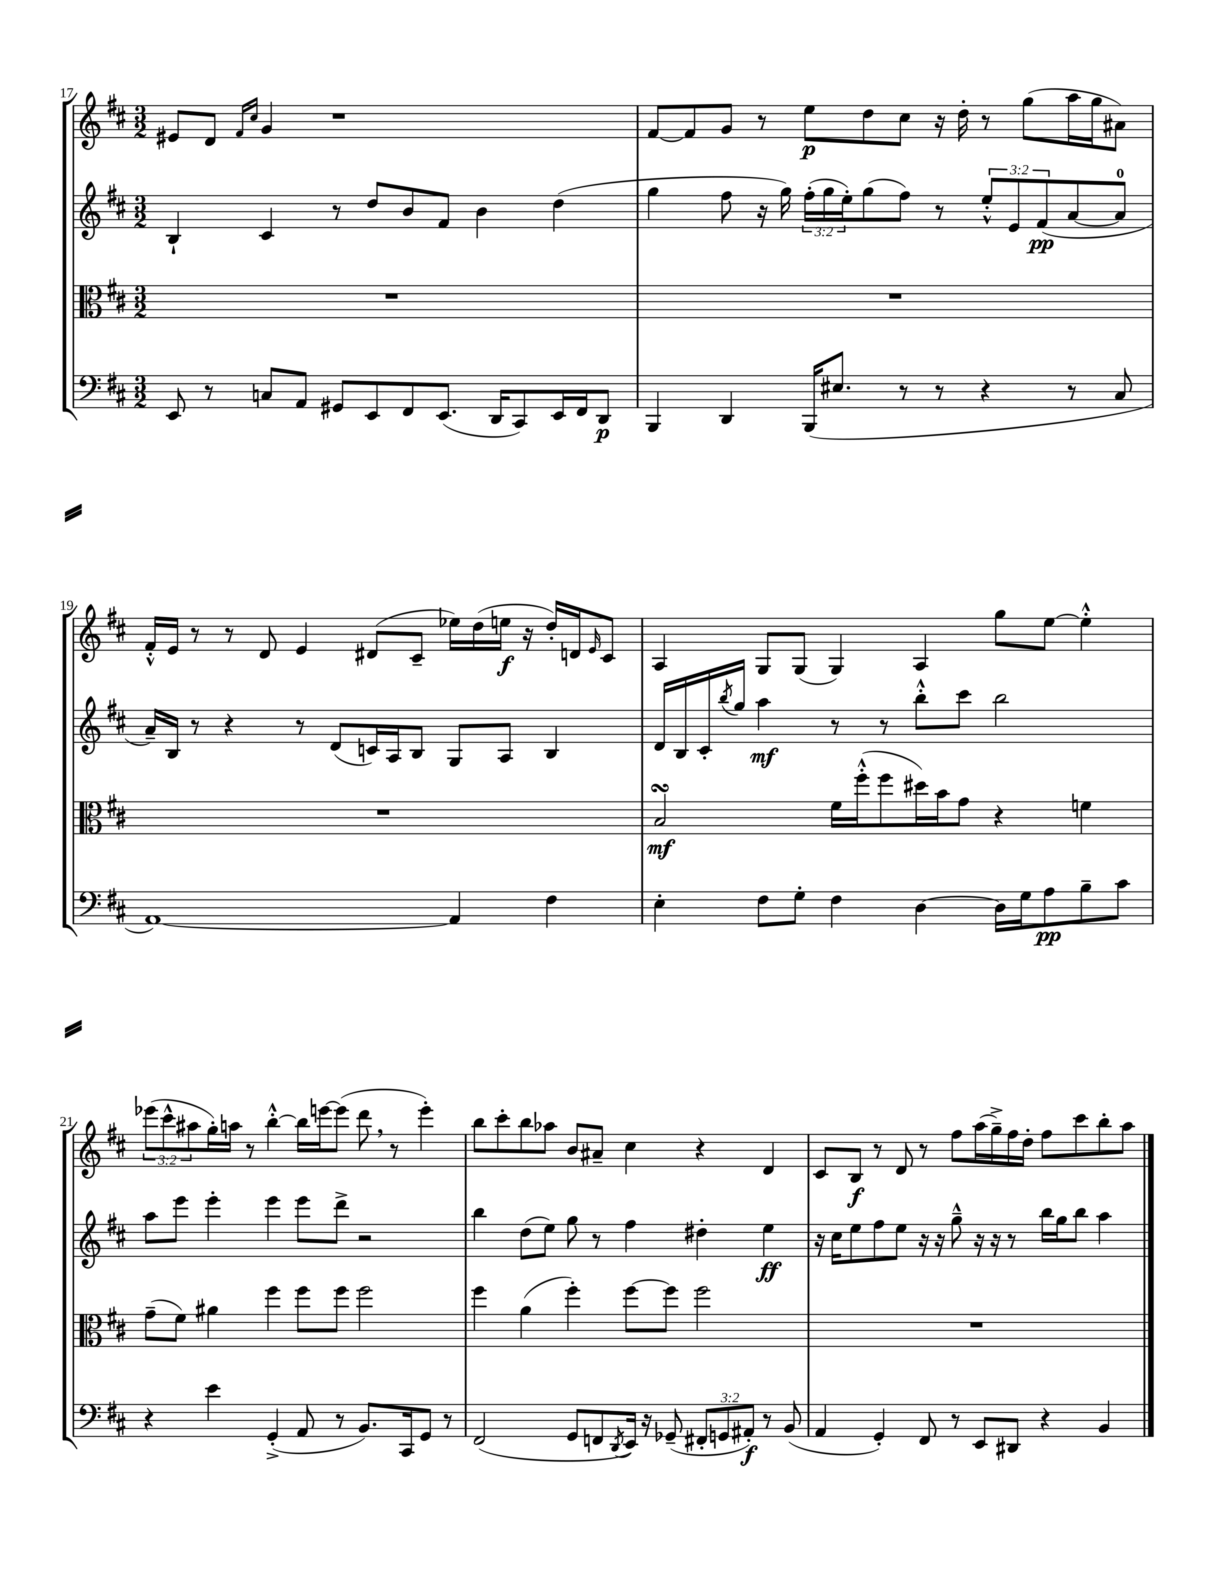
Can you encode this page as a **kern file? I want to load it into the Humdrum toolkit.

**kern	**dynam	**kern	**dynam	**kern	**dynam	**kern	**dynam
*part4	*part4	*part3	*part3	*part2	*part2	*part1	*part1
*staff4	*staff4	*staff3	*staff3	*staff2	*staff2	*staff1	*staff1
*clefF4	*	*clefC3	*	*clefG2	*	*clefG2	*
*k[f#c#]	*	*k[f#c#]	*	*k[f#c#]	*	*k[f#c#]	*
*M3/2	*	*M3/2	*	*M3/2	*	*M3/2	*
=17	=17	=17	=17	=17	=17	=17	=17
8EE/	.	1.r	.	4B`/	.	8e#X/L	.
8r	.	.	.	.	.	8d/J	.
.	.	.	.	.	.	16qqf#/LL	.
.	.	.	.	.	.	16qqcc#/JJ	.
8Cn/L	.	.	.	4c#/	.	4g/	.
8AA/J	.	.	.	.	.	.	.
8GG#X/L	.	.	.	8r	.	1r	.
8EE/	.	.	.	8dd/L	.	.	.
8FF#/	.	.	.	8b/	.	.	.
(8.EE/J	.	.	.	8f#/J	.	.	.
.	.	.	.	4b\	.	.	.
16DD/KL	.	.	.	.	.	.	.
8CC#/)	.	.	.	.	.	.	.
16EE/L	.	.	.	(4dd\	.	.	.
16FF#/J	.	.	.	.	.	.	.
8DD/J	p	.	.	.	.	.	.
=18	=18	=18	=18	=18	=18	=18	=18
4BBB/	.	1.r	.	4gg\	.	[8f#/L	.
.	.	.	.	.	.	8f#/]	.
4DD/	.	.	.	8ff#\	.	8g/J	.
.	.	.	.	16r	.	8r	.
.	.	.	.	16gg\)	.	.	.
(16BBB/KL	.	.	.	(24ff#'\LL	.	8ee\L	p
.	.	.	.	24gg\	.	.	.
8.E#X/J	.	.	.	.	.	.	.
.	.	.	.	24ee'\J)	.	.	.
.	.	.	.	(8gg\	.	8dd\	.
8r	.	.	.	8ff#\J)	.	8cc#\J	.
8r	.	.	.	8r	.	16r	.
.	.	.	.	.	.	16dd'\	.
4r	.	.	.	12ee'^^/L	.	8r	.
.	.	.	.	12e/	.	.	.
.	.	.	.	.	.	(8gg\L	.
.	.	.	.	(12f#/	pp	.	.
8r	.	.	.	[8a/	.	16aa\L	.
.	.	.	.	.	.	16gg\J	.
8C#/	.	.	.	8a/J]	.	8a#X\J)	.
!!LO:LB:g=z
=19	=19	=19	=19	=19	=19	=19	=19
[1AA)	.	1.r	.	16a~/LL)	.	16f#'^^/LL	.
.	.	.	.	16B/JJ	.	16e/JJ	.
.	.	.	.	8r	.	8r	.
.	.	.	.	4r	.	8r	.
.	.	.	.	.	.	8d/	.
.	.	.	.	8r	.	4e/	.
.	.	.	.	(8d/L	.	.	.
.	.	.	.	16cn/L)	.	(8d#X/L	.
.	.	.	.	16A/J	.	.	.
.	.	.	.	8B/J	.	8c#~/J	.
4AA/]	.	.	.	8G/L	.	16ee-X\LL)	.
.	.	.	.	.	.	(16dd\	.
.	.	.	.	8A/J	.	16een\JJ	f
.	.	.	.	.	.	16r	.
4F#\	.	.	.	4B/	.	16dd'/LL)	.
.	.	.	.	.	.	16dn/J	.
.	.	.	.	.	.	16qqe/	.
.	.	.	.	.	.	8c#/J	.
=20	=20	=20	=20	=20	=20	=20	=20
4E'\	.	2BsSSS/	mf	16d/LL	.	4A/	.
.	.	.	.	16B/	.	.	.
.	.	.	.	16c#'/	.	.	.
.	.	.	.	8qbb/	.	.	.
.	.	.	.	16gg/JJ	.	.	.
8F#\L	.	.	.	4aa\	mf	8G/L	.
8G'\J	.	.	.	.	.	(8G/J	.
4F#\	.	16f#\LL	.	8r	.	4G/)	.
.	.	(16ff#'^^\J	.	.	.	.	.
.	.	8ff#\	.	8r	.	.	.
[4D\	.	16dd#X\L)	.	8bb'^^\L	.	4A/	.
.	.	16b\J	.	.	.	.	.
.	.	8g\J	.	8ccc#\J	.	.	.
16D\LL]	.	4r	.	2bb\	.	8gg\L	.
16G\J	.	.	.	.	.	.	.
8A\	pp	.	.	.	.	[8ee\J	.
8B~\	.	4fn\	.	.	.	4ee'^^\]	.
8c#\J	.	.	.	.	.	.	.
!!LO:LB:g=z
=21	=21	=21	=21	=21	=21	=21	=21
4r	.	(8g~\L	.	8aa\L	.	(12eee-X\L	.
.	.	.	.	.	.	12ccc#^^\	.
.	.	8f#\J)	.	8eee\J	.	.	.
.	.	.	.	.	.	12aa#X\	.
4e\	.	4a#X\	.	4eee'\	.	16gg'\L)	.
.	.	.	.	.	.	16aan\JJ	.
.	.	.	.	.	.	8r	.
(4GG'^/	.	4ff#\	.	4eee\	.	[4bb'^^\	.
8AA/	.	8ff#\L	.	8eee\L	.	16bb\LL]	.
.	.	.	.	.	.	[16eeen\J	.
8r	.	8ff#\J	.	8ddd^\J	.	(8eee\J]	.
8.BB/L)	.	2ff#\	.	2r	.	8ddd,\	.
.	.	.	.	.	.	8r	.
16CC#/k	.	.	.	.	.	.	.
8GG/J	.	.	.	.	.	4eee'\)	.
8r	.	.	.	.	.	.	.
=22	=22	=22	=22	=22	=22	=22	=22
(2FF#/	.	4ff#\	.	4bb\	.	8bb\L	.
.	.	.	.	.	.	8ccc#'\	.
.	.	(4a\	.	(8dd\L	.	8bb\	.
.	.	.	.	8ee\J)	.	8aa-X\J	.
8GG/L	.	4ff#'\)	.	8gg\	.	8b/L	.
8FFn/	.	.	.	8r	.	8a#X~/J	.
8qDD/	.	.	.	.	.	.	.
16EE/Jk)	.	[8ff#\L	.	4ff#\	.	4cc#\	.
16r	.	.	.	.	.	.	.
(8GG-X~/	.	8ff#\J]	.	.	.	.	.
12FF#X'/L	.	2ff#\	.	4dd#X'\	.	4r	.
12GGn/	.	.	.	.	.	.	.
12AA#X'/J)	f	.	.	.	.	.	.
8r	.	.	.	4ee\	ff	4d/	.
(8BB/	.	.	.	.	.	.	.
=23	=23	=23	=23	=23	=23	=23	=23
4AA/	.	1.r	.	16r	.	8c#/L	.
.	.	.	.	16cc#\KL	.	.	.
.	.	.	.	8ee\	.	8B/J	f
4GG'/)	.	.	.	8ff#\	.	8r	.
.	.	.	.	8ee\J	.	8d/	.
8FF#/	.	.	.	16r	.	8r	.
.	.	.	.	16r	.	.	.
8r	.	.	.	8gg~^^\	.	8ff#\L	.
8EE/L	.	.	.	16r	.	(16aa\L	.
.	.	.	.	16r	.	16gg~^\)	.
8DD#X/J	.	.	.	8r	.	16ff#\	.
.	.	.	.	.	.	16dd'\JJ	.
4r	.	.	.	16bb\LL	.	8ff#\L	.
.	.	.	.	16gg\J	.	.	.
.	.	.	.	8bb\J	.	8ccc#\	.
4BB/	.	.	.	4aa\	.	8bb'\	.
.	.	.	.	.	.	8aa\J	.
==	==	==	==	==	==	==	==
*-	*-	*-	*-	*-	*-	*-	*-
